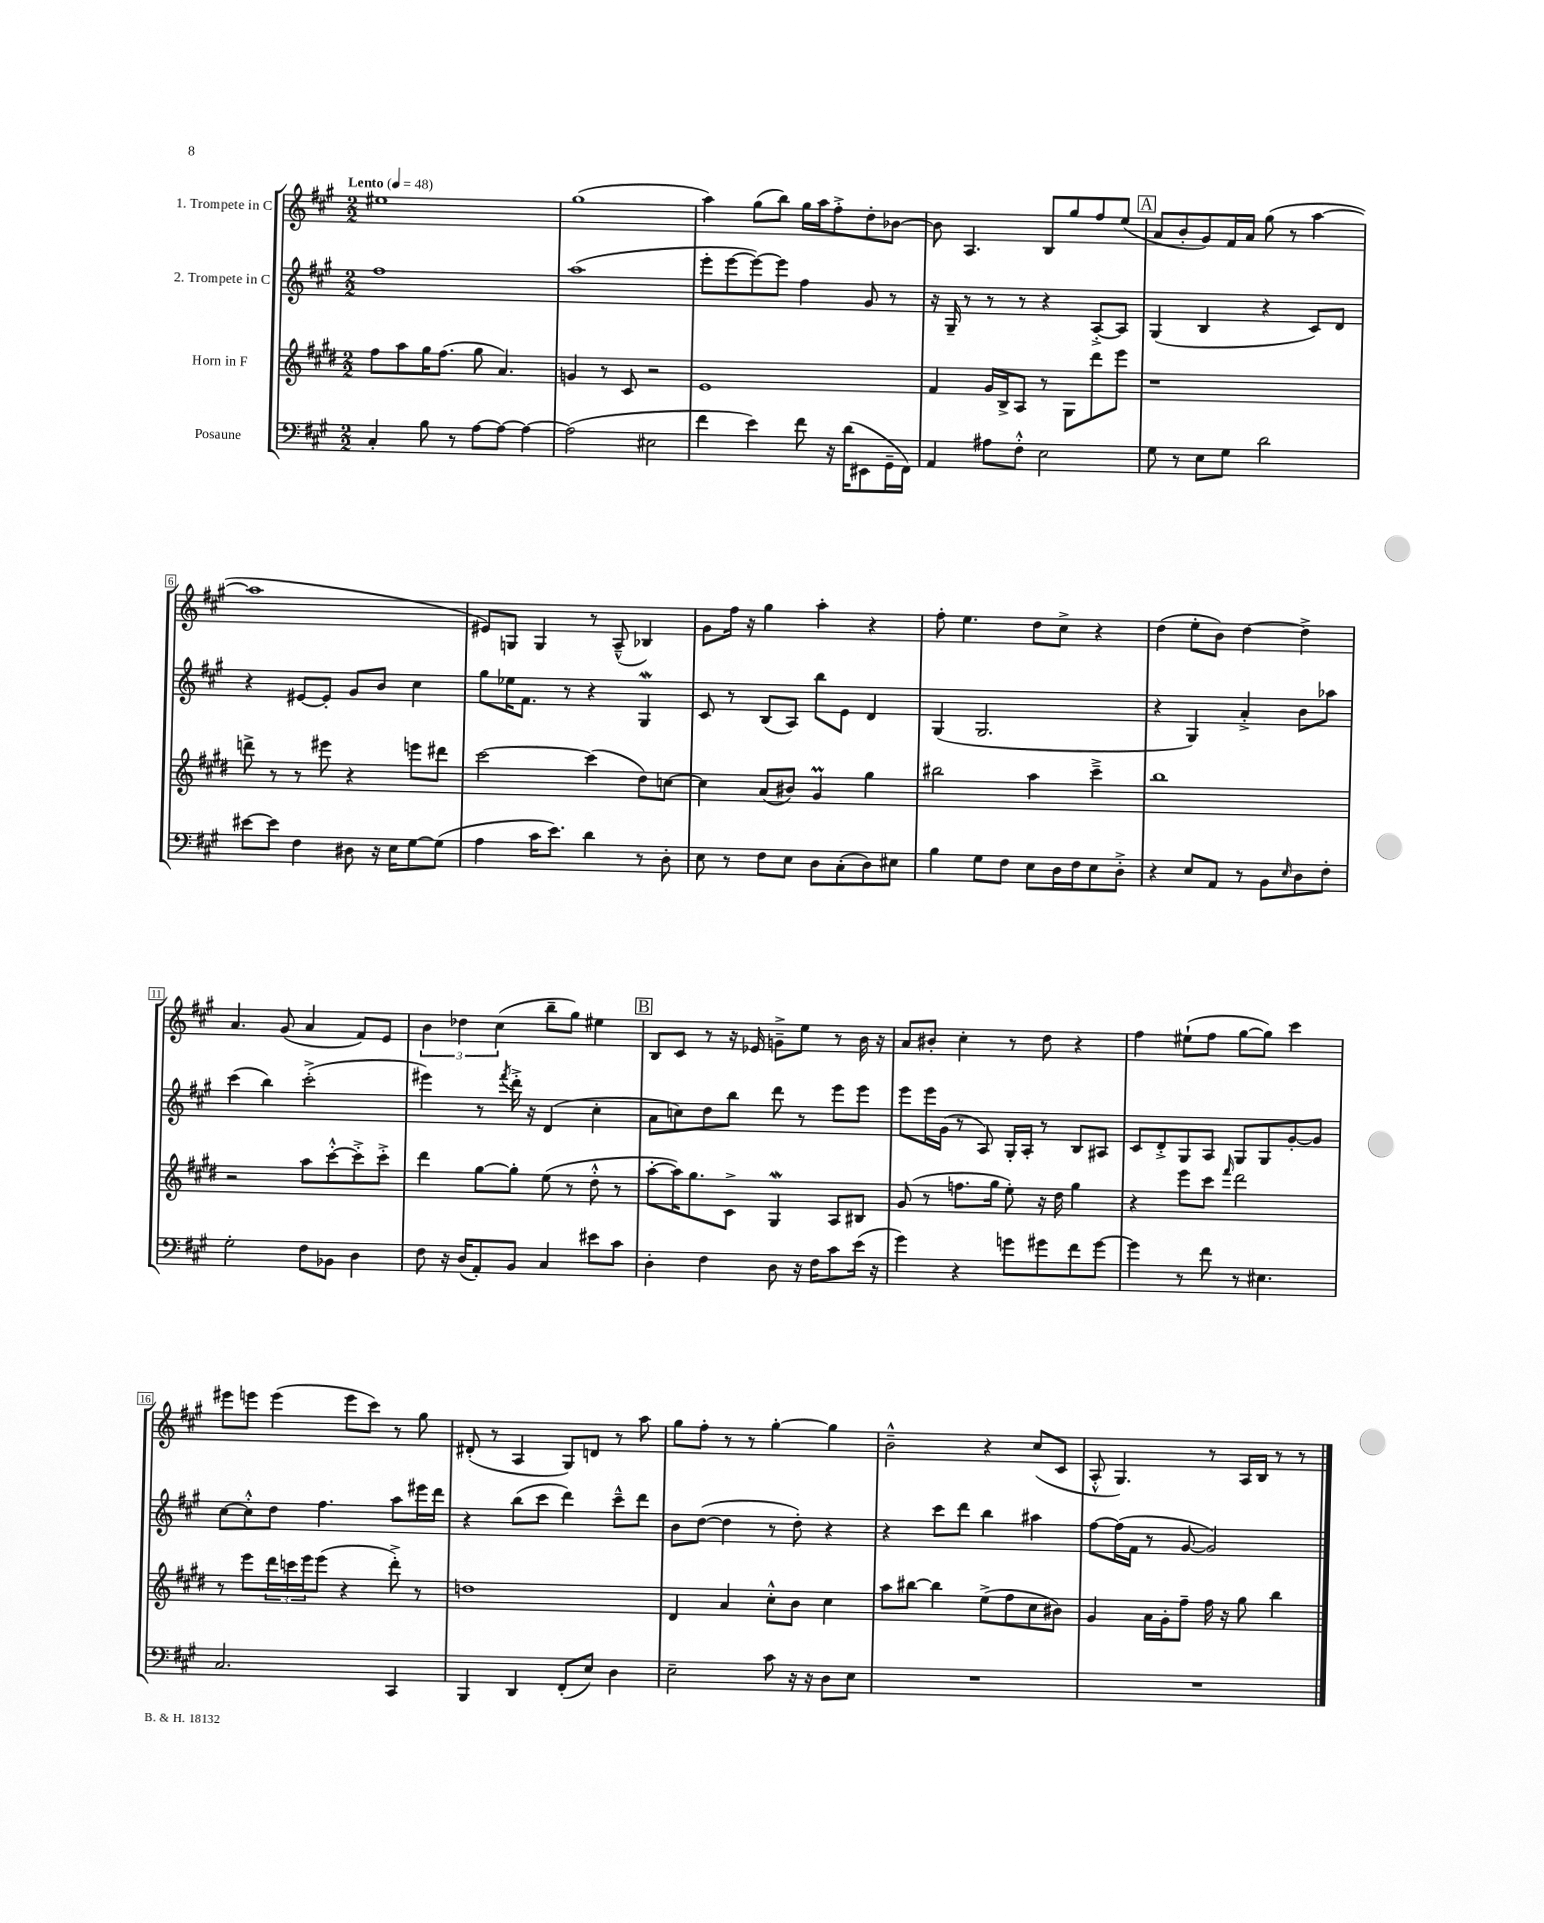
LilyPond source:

<<
\new StaffGroup <<
\new Staff = "s0" \with { instrumentName = "1. Trompete in C" } {
    \clef treble \key a \major \numericTimeSignature \time 2/2 \tempo "Lento" 4 = 48
    eis''1 |
    gis''1( |
    a''4) gis''8( b''8) gis''16 a''16 fis''8-.-> d''8-. bes'8~ |
    bes'8 a4. b8 gis''8 fis''8 e''8( |
    \mark \markup { \box "A" } a'8 b'8-. gis'8) fis'16 a'16 gis''8( r8 a''4~ |
    a''1 |
    eis'8) g8 g4 r8 a8---^( bes4) |
    gis'8 fis''16 r16 gis''4 a''4-. r4 |
    fis''8-. e''4. d''8 cis''8-> r4 |
    d''4( e''8-. b'8) d''4~ d''4-> |
    a'4. gis'8( a'4 fis'8) e'8 |
    \tuplet 3/2 { b'4 des''4 cis''4( } b''8-- gis''8) eis''4 |
    \mark \markup { \box "B" } b8 cis'8 r8 r16 ees'16 g'8---> e''8 r8 b'16 r16 |
    a'8 bis'8-. cis''4-. r8 d''8 r4 |
    fis''4 eis''8-!( fis''8 gis''8~ gis''8) cis'''4 |
    eis'''8 e'''8 e'''4( e'''8 cis'''8) r8 gis''8 |
    dis'8-.( r8 a4 gis8) d'8 r8 a''8 |
    gis''8 fis''8-. r8 r8 gis''4~-. gis''4 |
    b'2---^ r4 cis''8( cis'8 |
    a8-.-^ gis4.) r8 a16 b16 r8 r8 \bar "|." |
}
\new Staff = "s1" \with { instrumentName = "2. Trompete in C" } {
    \clef treble \key a \major \numericTimeSignature \time 2/2
    fis''1 |
    a''1( |
    e'''8-. e'''8~ e'''8~) e'''8 fis''4 gis'8 r8 |
    r16 gis16-- r8 r8 r8 r4 a8~-.-> a8 |
    \mark \markup { \box "A" } gis4( b4 r4 cis'8) d'8 |
    r4 eis'8~ eis'8-. gis'8 b'8 cis''4 |
    gis''8 ees''16 fis'8. r8 r4 gis4\mordent |
    cis'8 r8 b8( a8) b''8 e'8 d'4 |
    gis4( gis2. |
    r4 gis4) a'4-.-> b'8 aes''8 |
    cis'''4( b''4) cis'''2-.->( |
    eis'''4) r8 \acciaccatura { fis'''8 } d'''16-.-> r16 d'4( cis''4-. |
    \mark \markup { \box "B" } a'8 c''8) d''8 b''8 d'''8 r8 e'''8 e'''8 |
    e'''8 e'''16 gis'16( r8 a8) gis16-. a16-. r8 b8 ais8 |
    cis'8 d'8-.-> gis8 a8 gis8 gis8 gis'8~-. gis'8 |
    cis''8~ cis''8-.-^ d''8 fis''4. a''8 eis'''16 d'''16 |
    r4 b''8( cis'''8 d'''4) cis'''8---^ d'''8 |
    b'8 d''8~( d''4 r8 d''8-.) r4 |
    r4 cis'''8 d'''8 b''4 ais''4 |
    fis''8~ fis''16( fis'16 r8 gis'8~ gis'2) \bar "|." |
}
\new Staff = "s2" \with { instrumentName = "Horn in F" } {
    \clef treble \key e \major \numericTimeSignature \time 2/2
    fis''8 a''8 gis''16 fis''8.( gis''8 a'4.) |
    g'4 r8 cis'8 r2 |
    e'1 |
    fis'4 gis'16 b16-> a8 r8 gis8 dis'''8 e'''8 |
    \mark \markup { \box "A" } r1 |
    d'''8-> r8 r8 eis'''8 r4 e'''8 dis'''8 |
    cis'''2~ cis'''4( dis''8) c''8~ |
    c''4 a'8( bis'8) gis'4\prall gis''4 |
    bis''2 a''4 cis'''4---> |
    b''1 |
    r2 a''8 cis'''8~-.-^ cis'''8-.-> cis'''8-.-> |
    dis'''4 gis''8~ gis''8-. e''8( r8 dis''8-.-^ r8 |
    \mark \markup { \box "B" } a''8~-. a''16) gis''8. cis'8-> gis4\mordent a8 bis8 |
    gis'8( r8 f''8. gis''16 e''8-.) r16 dis''16 gis''4 |
    r4 e'''8 cis'''8 \grace { fis'''16 } dis'''2 |
    r8 e'''8 \tuplet 3/2 { dis'''16 c'''16 e'''16 } e'''8( r4 dis'''8-.->) r8 |
    d''1 |
    dis'4 a'4 cis''8-.-^ b'8 cis''4 |
    a''8 bis''8~ bis''4 e''8->( fis''8 cis''8 bis'8) |
    gis'4 a'16 gis'16-. fis''8-- fis''16 r16 gis''8 b''4 \bar "|." |
}
\new Staff = "s3" \with { instrumentName = "Posaune" } {
    \clef bass \key a \major \numericTimeSignature \time 2/2
    cis4-. b8 r8 a8~ a8~ a4~ |
    a2( eis2 |
    fis'4 e'4) fis'8 r16 d'16( eis,8 gis,16-- fis,16) |
    a,4 ais8 fis8-.-^ e2 |
    \mark \markup { \box "A" } gis8 r8 e8 gis8 d'2 |
    eis'8~ eis'8 fis4 dis8 r16 e16 gis8~ gis8( |
    a4 cis'16 e'8.) d'4 r8 d8-. |
    e8 r8 fis8 e8 d8 cis8-.( d8) eis8 |
    b4 gis8 fis8 e8 d16 fis16 e8 d8-.-> |
    r4 e8 a,8 r8 b,8 \grace { e16 } d8 fis8-. |
    gis2-. fis8 bes,8 d4 |
    fis8 r16 d16( a,8-.) b,8 cis4 eis'8 cis'8 |
    \mark \markup { \box "B" } d4-. fis4 d8 r16 fis16 cis'8 e'16( r16 |
    gis'4) r4 g'8 gis'8 fis'8 gis'8~ |
    gis'4 r8 fis'8 r8 eis4. |
    cis2. cis,4 |
    b,,4 d,4 fis,8-.( e8) d4 |
    e2-- cis'8 r16 r16 d8 e8 |
    R1 |
    R1 \bar "|." |
}
>>
>>
\layout { \context { \Score \override BarNumber.stencil = #(make-stencil-boxer 0.1 0.3 ly:text-interface::print) } }
